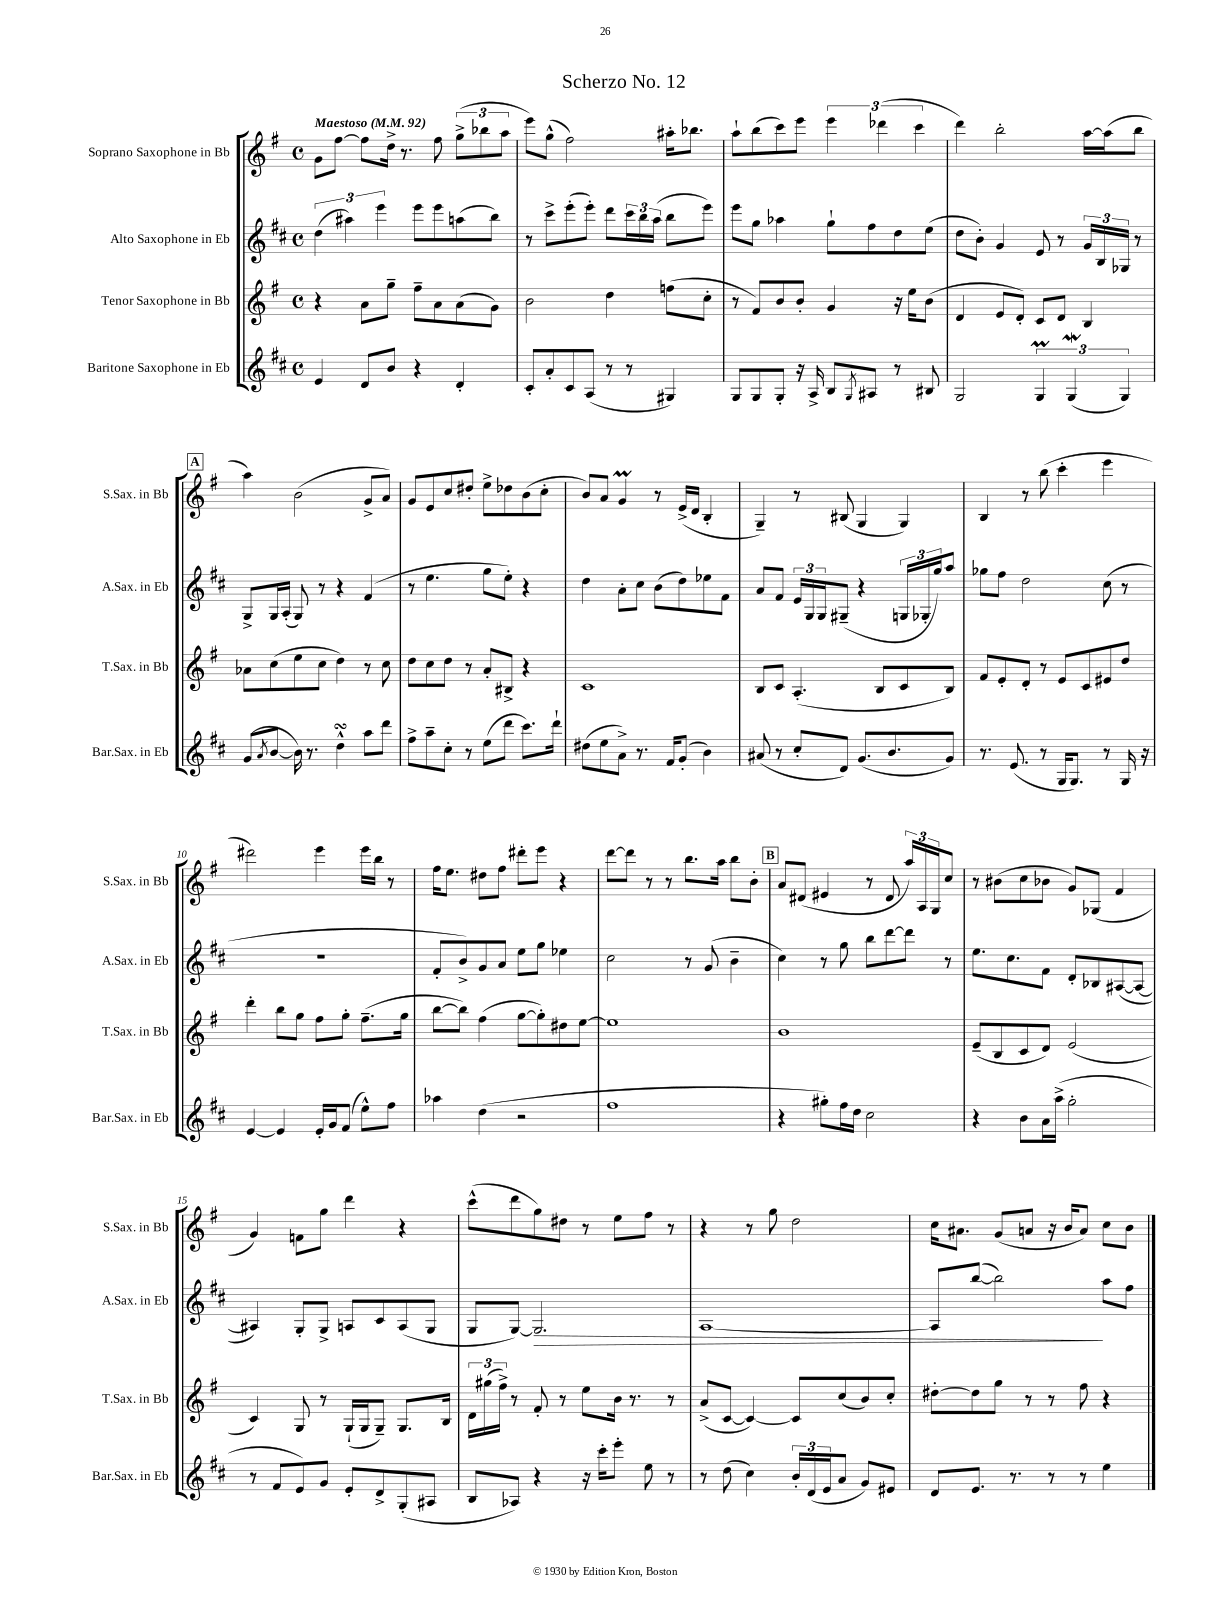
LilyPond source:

\header { title = "Scherzo No. 12" }
<<
\new StaffGroup <<
\new Staff = "s0" \with { instrumentName = "Soprano Saxophone in Bb" shortInstrumentName = "S.Sax. in Bb" } {
    \clef treble \key g \major \defaultTimeSignature \time 4/4 \tempo "Maestoso" 4 = 92
    g'8 fis''8~ fis''8 d''16-> r8. fis''8 \tuplet 3/2 { g''8->( bes''8 a''8 } |
    e'''8) g''8-^( fis''2) ais''16-. bes''8. |
    a''8-! b''8( c'''8) e'''8 \tuplet 3/2 { e'''4 des'''4( c'''4 } |
    d'''4) b''2-. a''16~ a''16( b''8 |
    \mark \markup { \box "A" } a''4) b'2( g'8-> a'8) |
    g'8 e'8 c''8 dis''8-. e''8-> des''8 b'8( c''8-. |
    b'8) a'8 g'4\prall r8 e'16->( d'16 b4-. |
    g4--) r8 bis8( g4 g4) |
    b4 r8 b''8( c'''4-. e'''4 |
    dis'''2) e'''4 e'''16 b''16 r8 |
    fis''16 e''8. dis''8 fis''8 dis'''8-. e'''8 r4 |
    d'''8~ d'''8 r8 r8 b''8. a''16 b''8 b'8-. |
    \mark \markup { \box "B" } a'8 dis'8( eis'4 r8 dis'8 \tuplet 3/2 { a''16) a16 g16 } c''8 |
    r8 bis'8( c''8 bes'8 g'8) ges8( fis'4 |
    g'4) f'8 g''8 d'''4 r4 |
    c'''8-^( d'''8 g''8) dis''8 r8 e''8 fis''8 r8 |
    r4 r8 g''8 d''2 |
    c''16 ais'8. g'8( a'8 r16 b'16 a'8) c''8 b'8 \bar "|." |
}
\new Staff = "s1" \with { instrumentName = "Alto Saxophone in Eb" shortInstrumentName = "A.Sax. in Eb" } {
    \clef treble \key d \major \defaultTimeSignature \time 4/4
    \tuplet 3/2 { d''4( ais''4) e'''4 } e'''8 e'''8 a''8( b''8) |
    r8 cis'''8-> e'''8-.( e'''8-.) d'''8 \tuplet 3/2 { cis'''16 b''16 a''16( } b''8 e'''8) |
    e'''8 g''8 aes''4 g''8-! fis''8 d''8 e''8( |
    d''8 b'8-.) g'4 e'8 r8 \tuplet 3/2 { g'16 b16 ges16 } r8 |
    \mark \markup { \box "A" } g8-> g16 a16-.( g8) r8 r4 fis'4( |
    r8 e''4. g''8 e''8-.) r4 |
    d''4 a'8-. cis''8 b'8( d''8) ees''8 fis'8 |
    a'8 fis'8 \tuplet 3/2 { e'16 g16 g16 } gis8--( r4 \tuplet 3/2 { g16 ges16-. g''16) } a''8 |
    ges''8 fis''8 d''2 cis''8( r8 |
    R1 |
    fis'8-. b'8->) g'8 a'8 e''8 g''8 ees''4 |
    cis''2 r8 g'8( b'4-- |
    \mark \markup { \box "B" } cis''4) r8 g''8 b''8 d'''8~ d'''8 r8 |
    e''8. cis''8. fis'8 d'8-. bes8 ais8~( ais8~ |
    ais4) g8-. g8-> a8 cis'8 a8( g8 |
    g8 g8~) g2.\> |
    a1~ |
    a8 b''8~( b''2\!) a''8 fis''8 \bar "|." |
}
\new Staff = "s2" \with { instrumentName = "Tenor Saxophone in Bb" shortInstrumentName = "T.Sax. in Bb" } {
    \clef treble \key g \major \defaultTimeSignature \time 4/4
    r4 a'8 g''8-- fis''8-- a'8 a'8( g'8) |
    b'2 d''4 f''8( c''8-. |
    r8 fis'8) b'8 b'8-. g'4 r16 e''16 b'8( |
    d'4 e'8 d'8-.) c'8 d'8 b4 |
    \mark \markup { \box "A" } aes'8 c''8( e''8 c''8 d''4) r8 c''8 |
    d''8 c''8 d''8 r8 a'8-. bis8-> r4 |
    c'1 |
    b8 c'8 a4.-.( b8 c'8 b8) |
    fis'8 e'8-. d'8-. r8 e'8 c'8 eis'8 d''8 |
    d'''4-. b''8 g''8 fis''8 g''8-. fis''8.--( g''16 |
    b''8~ b''8) fis''4( g''8~ g''8-.) dis''8 e''8~ |
    e''1 |
    \mark \markup { \box "B" } b'1 |
    e'8--( b8 c'8 d'8) e'2( |
    c'4) g8 r8 g16-!( g16 g8--) g8. b16 |
    \tuplet 3/2 { d'16 gis''16( fis''16->) } r8 fis'8-. r8 e''8 b'16 r8. r8 |
    a'8->( c'8~ c'4~) c'8 c''8( b'8) c''8-. |
    dis''8~-. dis''8 g''8 r8 r8 fis''8 r4 \bar "|." |
}
\new Staff = "s3" \with { instrumentName = "Baritone Saxophone in Eb" shortInstrumentName = "Bar.Sax. in Eb" } {
    \clef treble \key d \major \defaultTimeSignature \time 4/4
    e'4 d'8 b'8 r4 d'4-. |
    cis'8-. a'8-. cis'8 a8( r8 r8 gis4) |
    g8 g8 g8-. r16 a16-> b8 \acciaccatura { g8 } ais8 r8 bis8 |
    g2 \tuplet 3/2 { g4\prall g4\mordent( g4) } |
    \mark \markup { \box "A" } g'8( \acciaccatura { a'8 } b'8~ b'16) r8. d''4-^\turn a''8 d'''8 |
    fis''8-> a''8-- cis''8-. r8 e''8( d'''8 cis'''8.) d'''16-! |
    dis''8( e''8 a'8->) r8. fis'16 g'8-.( b'4) |
    ais'8( r8 cis''8-. d'8) g'8.( b'8. g'8) |
    r8. e'8.( r8 g16 g8.) r8 g16 r16 |
    e'4~ e'4 e'16-. g'16 fis'8( e''8-^) fis''8 |
    aes''4 d''4( r2 |
    fis''1 |
    \mark \markup { \box "B" } r4 gis''8-.) fis''16 d''16 cis''2 |
    r4 b'8 a'16 a''16->( g''2-. |
    r8 fis'8 e'8) g'8 e'8-. d'8-> g8-.( ais8 |
    b8 aes8) r4 r16 cis'''16-. e'''8-. e''8 r8 |
    r8 d''8( cis''4) \tuplet 3/2 { b'16-. d'16( e'16 } a'8 g'8) eis'8 |
    d'8 e'8. r8. r8 r8 e''4 \bar "|." |
}
>>
>>
